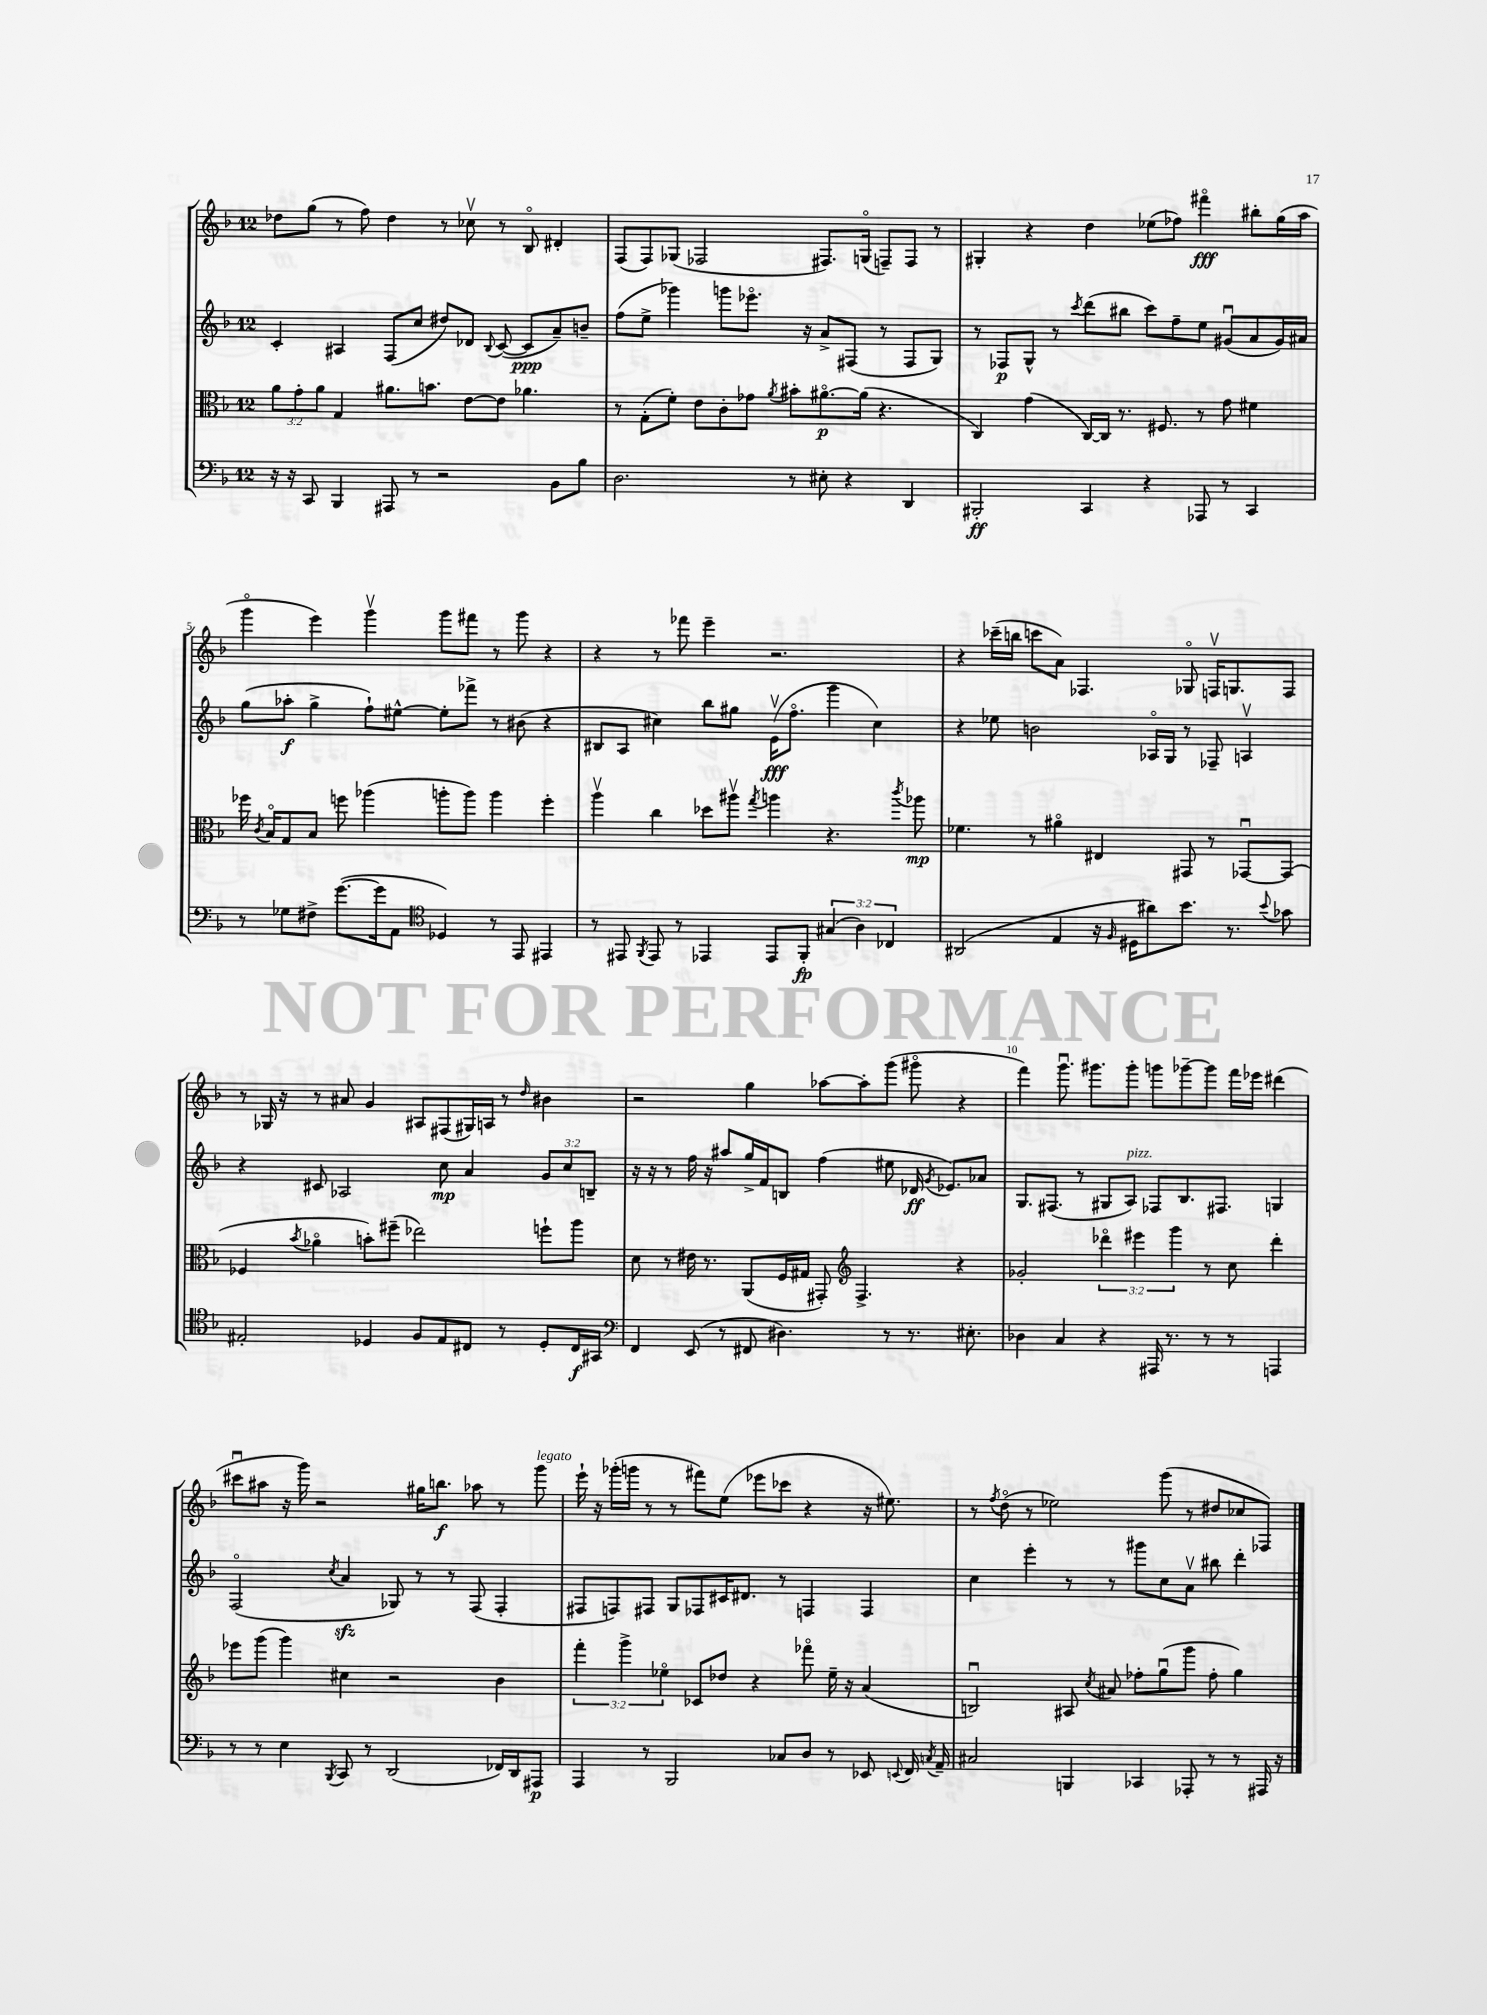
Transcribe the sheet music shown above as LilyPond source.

<<
\new StaffGroup <<
\new Staff = "s0" {
    \clef treble \key f \major \once \override Staff.TimeSignature.style = #'single-digit \time 12/8
    \autoBeamOff des''8[ g''8]( r8 f''8) des''4 r8 ces''8\upbow r8 bes8\flageolet dis'4-. |
    f8[( f8) ges8]( fes2 fis8.[) g16]\flageolet( f8[--) f8] r8 |
    gis4-. r4 d''4 ees''8[( fes''8]) fis'''4\flageolet\fff bis''8[-. g''16( a''16] |
    g'''4\flageolet e'''4) g'''4\upbow g'''8[ fis'''8] r8 g'''8 r4 |
    r4 r8 fes'''8 e'''4-- r2. |
    r4 ces'''16[--( b''16] c'''8[ a'8]) fes4. ges8\flageolet f16[\upbow g8. f8] |
    r8 ges16 r16 r8 ais'8 g'4 ais8[ fis8( gis16) a16] r8 \grace { d''16 } bis'4 |
    r2 g''4 aes''8[~ aes''8-. g'''8]( gis'''8\flageolet r4 |
    f'''4) g'''8.\downbow gis'''8.[ gis'''8]-. g'''8[ ges'''8~-- ges'''8] f'''16[ ees'''16] dis'''4( |
    cis'''8[\downbow ais''8] r16 g'''16) r2 gis''16[ b''8.]\f aes''8 r8 g'''8^\markup { \italic "legato" } |
    e'''16-! r16 ges'''16[-.( g'''16] r8 r8 fis'''8[) e''8]( ees'''8[ ces'''8] r4 r16 eis''8.) |
    r8 \acciaccatura { f''8 } d''8\flageolet( r8 ees''2) g'''8( r8 dis''8[ ces''8 fes8]) \bar "|." |
}
\new Staff = "s1" {
    \clef treble \key f \major \once \override Staff.TimeSignature.style = #'single-digit \time 12/8 \override Staff.TupletNumber.text = #tuplet-number::calc-fraction-text
    \autoBeamOff c'4-. ais4 f8[( c''8] dis''8[) des'8] \appoggiatura { bes8 } c'8~( c'8[\ppp a'8--) b'8]-- |
    f''8[( e''8]-> ges'''4) g'''8[ ees'''8.]\flageolet r16 a'8[-> fis8]( r8 fis8[ g8]) |
    r8 fes8[\p g8]-^ r8 \acciaccatura { c'''8 } d'''8[( bis''8] c'''8[) f''8-- e''8] gis'8[\downbow( a'8 gis'16) ais'16] |
    g''8[( aes''8]-.\f g''4-> f''8[-!) eis''8]~-^ eis''8[-. fes'''8]-> r8 bis'8( r4 |
    bis8[ a8] cis''4) bes''8[ gis''8] e'16[\upbow\fff( f''8.]\flageolet g'''4 cis''4) |
    r4 ees''8 b'2 aes16[\flageolet g16] r8 fes8-- a4\upbow |
    r4 cis'8 aes2 c''8\mp a'4 \tuplet 3/2 { g'8[ c''8 b8]-- } |
    r16 r16 r8 f''16 r16 ais''8[ g''16-> f'16 b8] f''4( eis''8 des'16\ff \acciaccatura { g'8 } ees'8.[) aes'8] |
    g8.[ fis8.]( r8 gis8[ a8]^\markup { \italic "pizz." }) fes8[ bes8. fis8.] g4 |
    f2\flageolet( \acciaccatura { c''8 } a'4\sfz ges8) r8 r8 f8( f4-. |
    fis8[ f8) fis8] g8[ fes8 cis'16 dis'8.] r8 f4 f4 |
    c''4 e'''4-. r8 r8 gis'''8[ c''8 a'8]\upbow bis''8 d'''4-. \bar "|." |
}
\new Staff = "s2" {
    \clef alto \key f \major \once \override Staff.TimeSignature.style = #'single-digit \time 12/8 \override Staff.TupletNumber.text = #tuplet-number::calc-fraction-text
    \autoBeamOff \tuplet 3/2 { a'8[ g'8-. a'8] } g4 ais'8.[ b'8.] e'8[~ e'8] aes'4. |
    r8 g8[-.( f'8]-.) e'8[ c'8-. ges'8] \acciaccatura { a'8 } bis'8[-. ais'8.~\flageolet\p ais'16]( r4. |
    c4) g'4( c16[~) c16] r8. fis8. r8 g'8 fis'4 |
    fes''16 \acciaccatura { c'8 } bes16[\flageolet g8 bes8] f''8 aes''4( a''8[-. a''8]) a''4 f''4-. |
    a''4\upbow c''4 des''8[ ais''8]\upbow \acciaccatura { g''8 } a''4 r4. \acciaccatura { c'''8 } aes''8\mp |
    fes'4. r8 ais'4\flageolet eis4 gis,8 r8 ges,8[~\downbow ges,8]( |
    fes4 \acciaccatura { bes'8 } aes'4\flageolet b'8[-.) fis''8]--( ees''2) f''8[-! a''8] |
    d'8 r8 eis'16 r8. a,8[( f16 gis16] gis,8-.) \clef treble f4.-> r4 |
    ges'2-. \tuplet 3/2 { des'''4\flageolet eis'''4 g'''4 } r8 c''8 des'''4-. |
    ees'''8[ g'''8]( g'''4) cis''4 r2 bes'4 |
    \tuplet 3/2 { f'''4-. g'''4-> ees''4\flageolet } ces'8[ des''8] r4 fes'''8\flageolet ees''16-- r16 a'4( |
    b2\downbow) ais8 \acciaccatura { c''8 } ais'8 fes''8[-. g''8\downbow( g'''8] fes''8-. g''4) \bar "|." |
}
\new Staff = "s3" {
    \clef bass \key f \major \once \override Staff.TimeSignature.style = #'single-digit \time 12/8 \override Staff.TupletNumber.text = #tuplet-number::calc-fraction-text
    \autoBeamOff r16 r16 c,8 bes,,4 ais,,8 r8 r2 bes,8[ bes8] |
    d2. r8 eis8-. r4 d,4 |
    bis,,2-.\ff c,4 r4 aes,,8 r8 c,4 |
    r8 ges8[ fis8]-> g'8.[~( g'16 a,8] \clef tenor des4) r8 e,8 eis,4 |
    r8 eis,8 \acciaccatura { f,8 } eis,8 r8 ees,4 ees,8[ f,8]-.\fp \tuplet 3/2 { gis4( a4) ces4 } |
    ais,2( e4 r16 \grace { f16 } dis16[ ais'8) bes'8.] r8. \appoggiatura { bes'8 } ges'8 |
    eis2-. des4 f8[ eis8 cis8] r8 des8[-. cis16\f gis,16] |
    \clef bass f,4 e,8( r8 fis,8 dis4.) r8 r8. eis8.-. |
    des4 c4 r4 ais,,16 r8. r8 r8 a,,4 |
    r8 r8 e4 \acciaccatura { bes,,8 } c,8 r8 d,2( fes,16[) d,16 ais,,8]\p |
    a,,4 r8 bes,,2 ces8[ d8] r8 ees,8 \appoggiatura { e,8 } f,16 \acciaccatura { c8 } a,16-- |
    cis2 b,,4 ces,4 aes,,8-. r8 r8 ais,,16 r16 \bar "|." |
}
>>
>>
\layout { \context { \Score currentBarNumber = #2 \override BarNumber.break-visibility = ##(#f #t #t) barNumberVisibility = #(every-nth-bar-number-visible 5) } }
